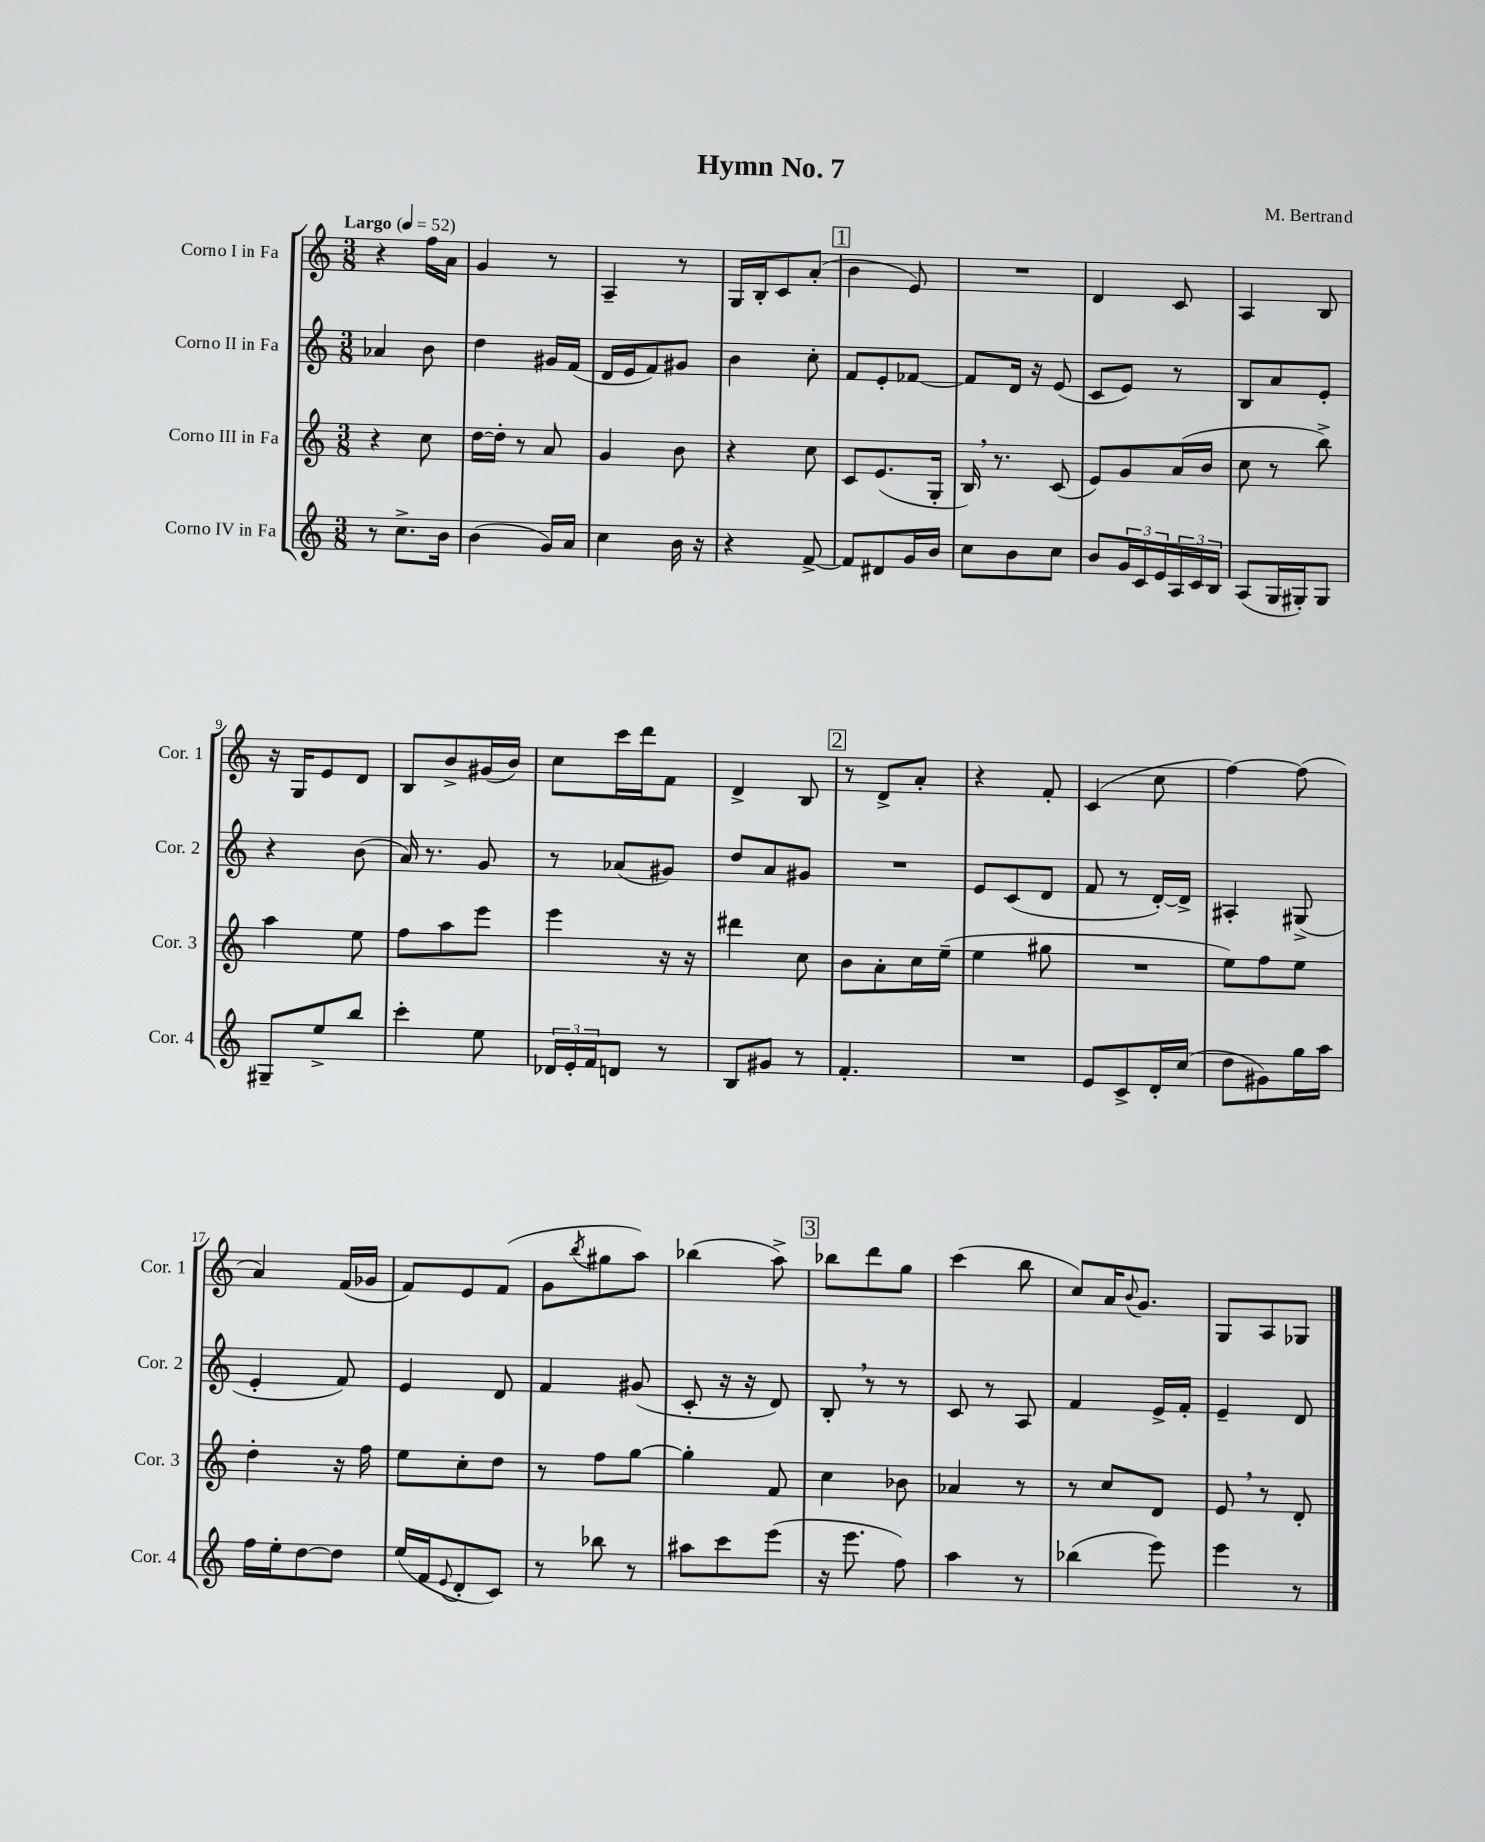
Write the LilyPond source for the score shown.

\header { title = "Hymn No. 7" composer = "M. Bertrand" }
<<
\new StaffGroup <<
\new Staff = "s0" \with { instrumentName = "Corno I in Fa" shortInstrumentName = "Cor. 1" } {
    \clef treble \key c \major \numericTimeSignature \time 3/8 \tempo "Largo" 4 = 52
    r4 f''16 a'16 |
    g'4 r8 |
    a4-- r8 |
    g16 b16-. c'8 a'8-.( |
    \mark \markup { \box "1" } b'4 e'8) |
    R4. |
    d'4 c'8 |
    a4 b8 |
    r16 g16 e'8 d'8 |
    b8 b'8-> gis'16( b'16) |
    c''8 c'''16 d'''16 f'8 |
    d'4-> b8 |
    \mark \markup { \box "2" } r8 d'8-> a'8-. |
    r4 f'8-. |
    c'4( c''8 |
    f''4~) f''8( |
    a'4) f'16( ges'16 |
    f'8) e'8 f'8( |
    g'8 \acciaccatura { b''8 } gis''8 a''8) |
    bes''4( a''8->) |
    \mark \markup { \box "3" } bes''8 d'''8 g''8 |
    c'''4( b''8 |
    c''8) a'16 \appoggiatura { b'8 } g'8. |
    g8 a8 ges8 \bar "|." |
}
\new Staff = "s1" \with { instrumentName = "Corno II in Fa" shortInstrumentName = "Cor. 2" } {
    \clef treble \key c \major \numericTimeSignature \time 3/8
    aes'4 b'8 |
    d''4 gis'16 f'16( |
    d'16 e'16 f'8) gis'8 |
    b'4 c''8-. |
    \mark \markup { \box "1" } f'8 e'8-. fes'8~ |
    fes'8 d'16 r16 e'8( |
    c'8 e'8) r8 |
    b8 a'8 e'8-. |
    r4 b'8( |
    a'16) r8. g'8 |
    r8 aes'8( gis'8) |
    d''8 a'8 gis'8 |
    \mark \markup { \box "2" } R4. |
    e'8 c'8( d'8 |
    f'8 r8 d'16~-.) d'16-> |
    ais4-. gis8->( |
    e'4-. f'8) |
    e'4 d'8 |
    f'4 gis'8( |
    c'8-. r16 r16 d'8) |
    \mark \markup { \box "3" } b8-. \breathe r8 r8 |
    c'8 r8 a8 |
    f'4 e'16-> f'16-. |
    e'4-- d'8 \bar "|." |
}
\new Staff = "s2" \with { instrumentName = "Corno III in Fa" shortInstrumentName = "Cor. 3" } {
    \clef treble \key c \major \numericTimeSignature \time 3/8
    r4 c''8 |
    d''16~ d''16-. r8 a'8 |
    g'4 b'8 |
    r4 c''8 |
    \mark \markup { \box "1" } c'8 e'8.( g16-. |
    b16) \breathe r8. c'8( |
    e'8) g'8 a'16( b'16 |
    c''8 r8 b''8->) |
    a''4 e''8 |
    f''8 a''8 e'''8 |
    e'''4 r16 r16 |
    dis'''4 c''8 |
    \mark \markup { \box "2" } b'8 a'8-. c''16 e''16--( |
    e''4 gis''8 |
    R4. |
    e''8) f''8 e''8 |
    d''4-. r16 f''16 |
    e''8 c''8-. d''8 |
    r8 f''8 g''8~ |
    g''4-. f'8 |
    \mark \markup { \box "3" } c''4 bes'8 |
    aes'4 r8 |
    r8 c''8 d'8 |
    e'8 \breathe r8 d'8-. \bar "|." |
}
\new Staff = "s3" \with { instrumentName = "Corno IV in Fa" shortInstrumentName = "Cor. 4" } {
    \clef treble \key c \major \numericTimeSignature \time 3/8
    r8 c''8.-> b'16 |
    b'4( g'16) a'16 |
    c''4 b'16 r16 |
    r4 f'8~-> |
    \mark \markup { \box "1" } f'8 dis'8 g'16 b'16 |
    c''8 b'8 c''8 |
    b'8 \tuplet 3/2 { g'16 c'16 e'16 } \tuplet 3/2 { a16 c'16 b16 } |
    a8( g16 gis16-.) gis8 |
    gis8-- e''8-> b''8 |
    c'''4-. e''8 |
    \tuplet 3/2 { des'16 e'16-. f'16 } d'8 r8 |
    b8 gis'8 r8 |
    \mark \markup { \box "2" } f'4.-. |
    R4. |
    e'8 c'8-> d'16-. c''16( |
    d''8 gis'8) g''16 a''16 |
    f''16 e''16-. d''8~ d''8 |
    e''16( f'16 \appoggiatura { e'8 } d'8-. c'8) |
    r8 bes''8 r8 |
    ais''8 c'''8 e'''8( |
    \mark \markup { \box "3" } r16 e'''8. f''8) |
    a''4 r8 |
    bes''4( e'''8) |
    e'''4 r8 \bar "|." |
}
>>
>>
